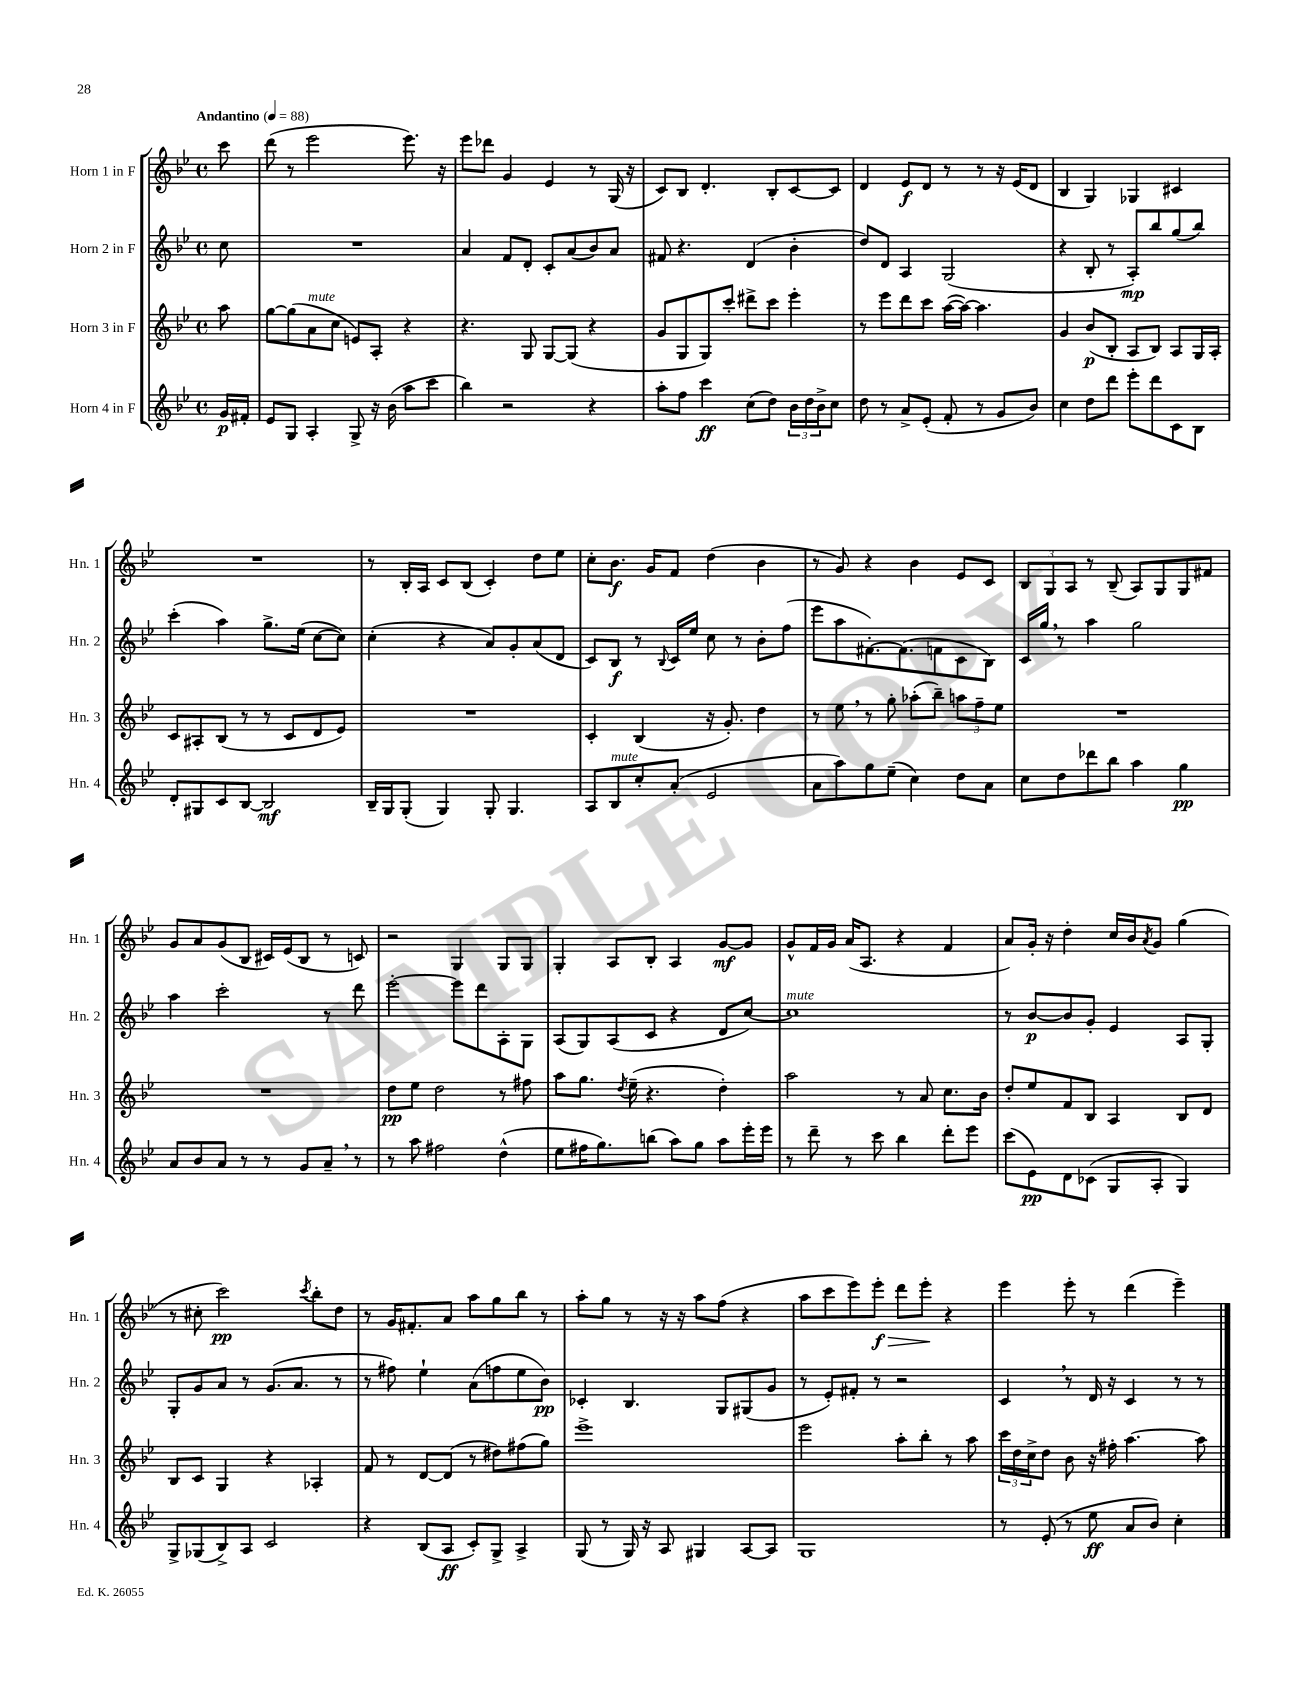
<<
\new StaffGroup <<
\new Staff = "s0" \with { instrumentName = "Horn 1 in F" shortInstrumentName = "Hn. 1" } {
    \clef treble \key bes \major \defaultTimeSignature \time 4/4 \partial 8 \tempo "Andantino" 4 = 88
    c'''8 |
    d'''8( r8 ees'''2 ees'''8.) r16 |
    ees'''8 des'''8 g'4 ees'4 r8 g16( r16 |
    c'8) bes8 d'4.-. bes8-. c'8~ c'8 |
    d'4 ees'8\f d'8 r8 r8 r16 ees'16( d'8 |
    bes4 g4) ges4 cis'4 |
    R1 |
    r8 bes16-. a16 c'8 bes8( c'4-.) d''8 ees''8 |
    c''8-. bes'8.\f g'16 f'8 d''4( bes'4 |
    r8 g'8) r4 bes'4 ees'8 c'8 |
    \tuplet 3/2 { bes8 g8 a8 } r8 bes8--( a8) g8 g8 fis'8 |
    g'8 a'8 g'8( bes8 cis'16) ees'16( bes8 r8 c'8) |
    r2 g4 g8 g8 |
    g4-. a8 bes8-. a4 g'8~\mf g'8 |
    g'8-^ f'16 g'16 a'16( a8. r4 f'4 |
    a'8) g'16-. r16 d''4-. c''16 bes'16 \acciaccatura { a'8 } g'8 g''4( |
    r8 cis''8-. c'''2\pp) \acciaccatura { c'''8 } bes''8-. d''8 |
    r8 g'16 fis'8.-. a'8 a''8 g''8 bes''8 r8 |
    a''8-. g''8 r8 r16 r16 a''8 f''8( r4 |
    a''8 c'''8 ees'''8) ees'''8-.\f\> d'''8 ees'''8-.\! r4 |
    ees'''4 ees'''8-. r8 d'''4( ees'''4--) \bar "|." |
}
\new Staff = "s1" \with { instrumentName = "Horn 2 in F" shortInstrumentName = "Hn. 2" } {
    \clef treble \key bes \major \defaultTimeSignature \time 4/4 \partial 8
    c''8 |
    R1 |
    a'4 f'8 d'8-. c'8-. a'8( bes'8) a'8 |
    fis'8 r4. d'4( bes'4-. |
    d''8) d'8 a4 g2( |
    r4 bes8-. r8 a8-.\mp) bes''8 g''8( bes''8) |
    c'''4-.( a''4) g''8.-> ees''16( c''8~ c''8) |
    c''4-.( r4 a'8) g'8-. a'8( d'8 |
    c'8) bes8\f r8 \appoggiatura { bes8 } c'16 ees''16 c''8 r8 bes'8-. f''8( |
    ees'''8 a''8 fis'8.~-.) fis'8.( f'8 c'8 bes8) |
    c'16 g''16 \breathe r8 a''4 g''2 |
    a''4 c'''2-. r8 d'''8 |
    ees'''2~-. ees'''8 d'''8 a8-. g8 |
    a8( g8) a8( c'8 r4 d'8 c''8~) |
    c''1^\markup { \italic "mute" } |
    r8 bes'8~\p bes'8 g'8-. ees'4 a8 g8-. |
    g8-. g'8 a'8 r8 g'8.( a'8. r8 |
    r8 fis''8) ees''4-! a'8( f''8 ees''8 bes'8\pp) |
    ces'4-. bes4. g8 gis8( g'8 |
    r8 ees'8-.) fis'8-. r8 r2 |
    c'4 \breathe r8 d'16 r16 c'4 r8 r8 \bar "|." |
}
\new Staff = "s2" \with { instrumentName = "Horn 3 in F" shortInstrumentName = "Hn. 3" } {
    \clef treble \key bes \major \defaultTimeSignature \time 4/4 \partial 8
    a''8 |
    g''8~ g''8( a'8^\markup { \italic "mute" } c''8 e'8) a8-. r4 |
    r4. g8 g8~ g8( r4 |
    g'8 g8 g8) c'''8-. dis'''8-> c'''8 ees'''4-. |
    r8 ees'''8 d'''8 c'''8 a''16~( a''16~) a''4. |
    g'4 bes'8\p( bes8-. a8 bes8) a8 g16 a16-. |
    c'8 ais8-. bes8( r8 r8 c'8 d'8 ees'8) |
    R1 |
    c'4-. bes4( r16 g'8.-.) d''4 |
    r8 ees''8 \breathe r8 g''8-. aes''8-.( bes''8--) \tuplet 3/2 { a''8 f''8-- ees''8 } |
    R1 |
    R1 |
    d''8\pp ees''8 d''2 r8 fis''8 |
    a''8 g''8. \acciaccatura { d''8 } ees''16--( r4. d''4-.) |
    a''2 r8 a'8 c''8. bes'16 |
    d''8-. ees''8 f'8 bes8 a4 bes8 d'8 |
    bes8 c'8 g4 r4 aes4-. |
    f'8 r8 d'8~ d'8( r8 dis''8) fis''8( g''8) |
    ees'''1-> |
    ees'''2 a''8-. bes''8-. r8 a''8 |
    \tuplet 3/2 { c'''16 d''16 c''16-> } d''8 bes'8 r16 fis''16-. a''4.~ a''8 \bar "|." |
}
\new Staff = "s3" \with { instrumentName = "Horn 4 in F" shortInstrumentName = "Hn. 4" } {
    \clef treble \key bes \major \defaultTimeSignature \time 4/4 \partial 8
    g'16\p fis'16-. |
    ees'8 g8 a4-. g8-> r16 bes'16( a''8 c'''8 |
    bes''4) r2 r4 |
    a''8-. f''8 c'''4\ff c''8( d''8) \tuplet 3/2 { bes'16 d''16 bes'16-> } c''8 |
    d''8 r8 a'8-> ees'8-.( f'8-. r8 g'8 bes'8) |
    c''4 d''8 d'''8 ees'''8-. d'''8 c'8 bes8 |
    d'8-. gis8 c'8 bes8~ bes2\mf |
    bes16-- g16 g8-.( g4) g8-. g4. |
    a8 bes8^\markup { \italic "mute" } c''8-. a'8-.( ees'2 |
    a'8 a''8) g''8 ees''8--( c''4) d''8 a'8 |
    c''8 d''8 des'''8 bes''8 a''4 g''4\pp |
    a'8 bes'8 a'8 r8 r8 g'8 a'8-- \breathe r8 |
    r8 a''8 fis''2 d''4-^( |
    ees''8 fis''16 g''8.) b''8( a''8) g''8 a''8 ees'''16-. ees'''16 |
    r8 d'''8-- r8 c'''8 bes''4 d'''8-. ees'''8 |
    c'''8( ees'8\pp) d'8 ces'8( g8 a8-. g4) |
    g8-> ges8( bes8->) a8 c'2 |
    r4 bes8( a8\ff c'8-.) g8-> a4-> |
    g8( r8 g16) r16 a8 gis4 a8~ a8 |
    g1 |
    r8 ees'8-.( r8 ees''8\ff a'8 bes'8) c''4-. \bar "|." |
}
>>
>>
\layout { \context { \Score \remove "Bar_number_engraver" } }
